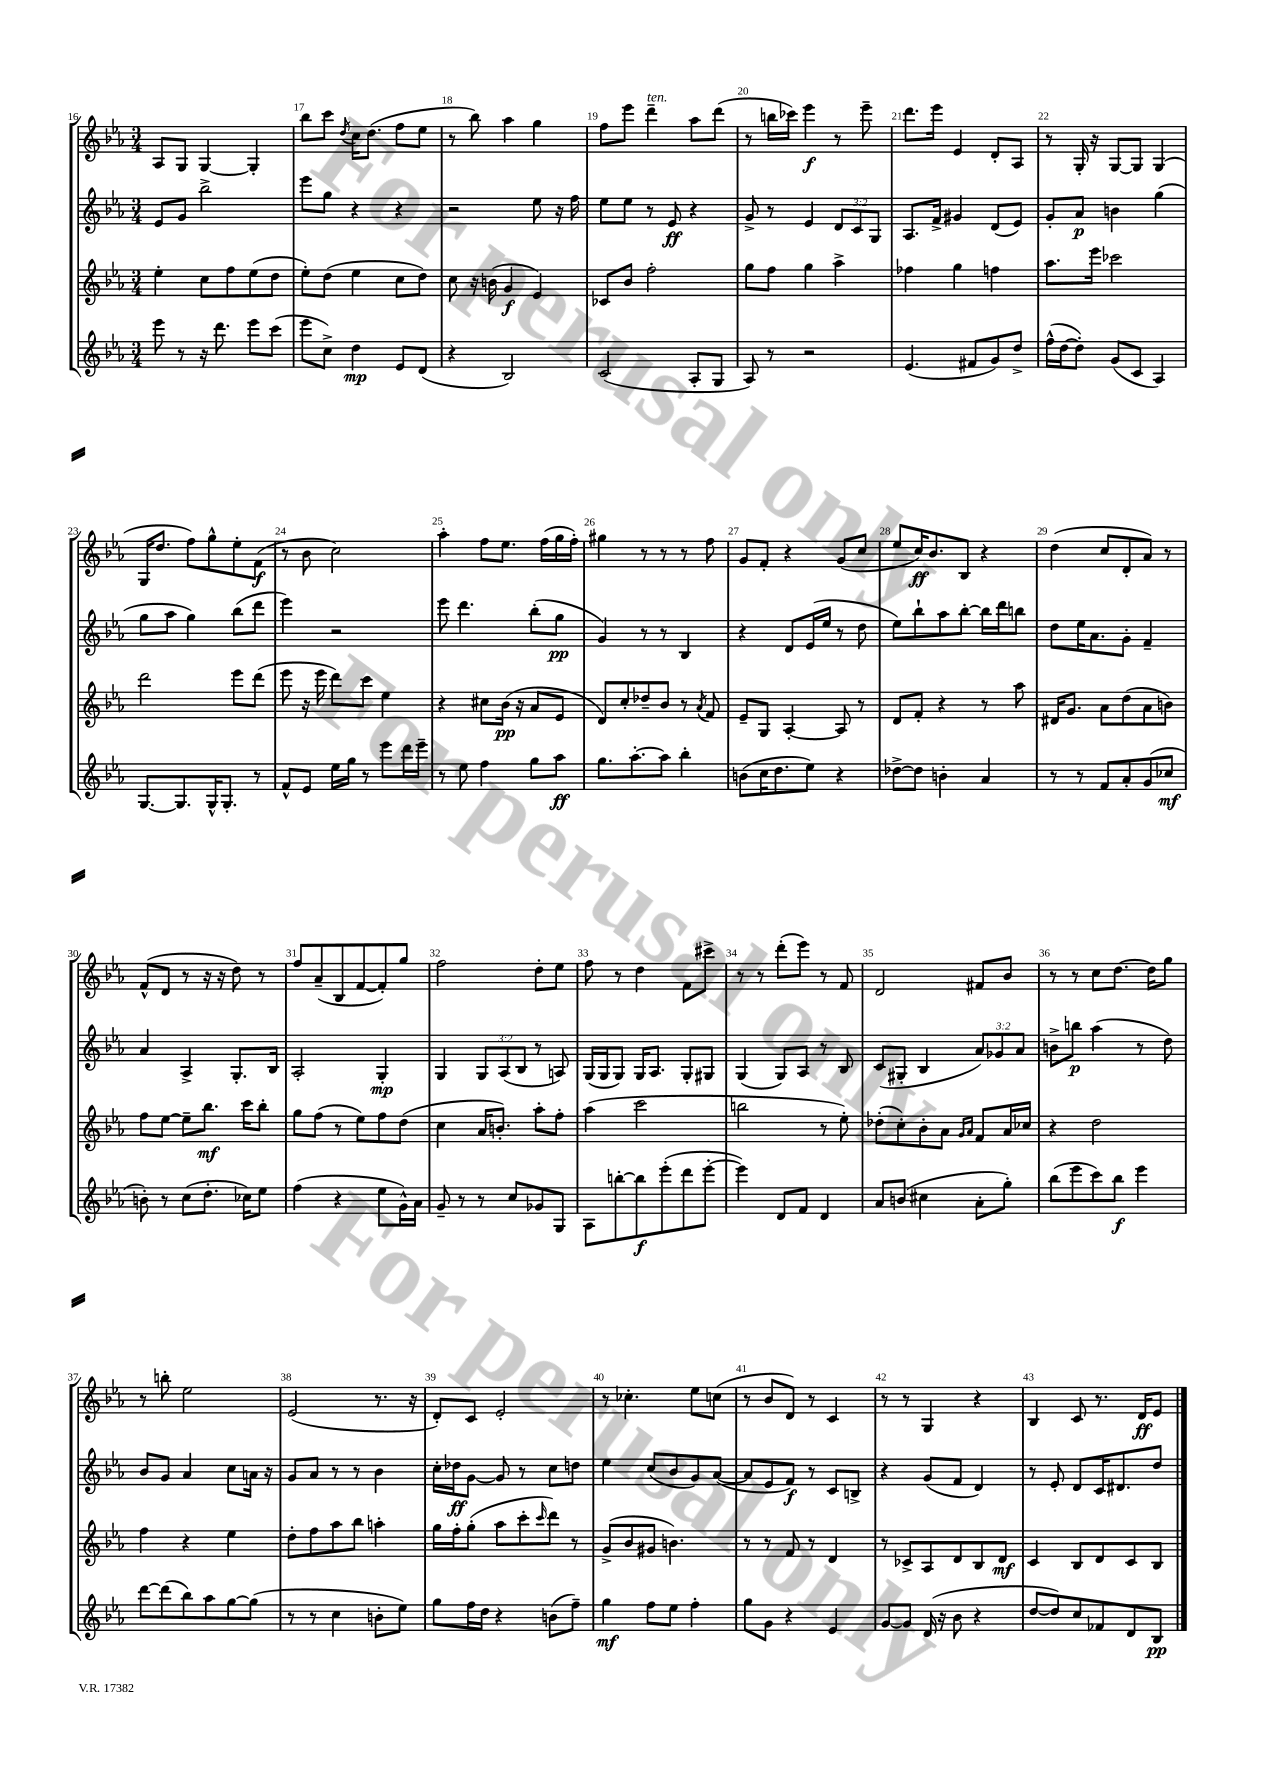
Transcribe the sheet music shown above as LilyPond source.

<<
\new StaffGroup <<
\new Staff = "s0" {
    \clef treble \key ees \major \numericTimeSignature \time 3/4
    aes8 g8 g4~ g4-. |
    bes''8 c'''8 \acciaccatura { d''8 } c''16 d''8.( f''8 ees''8 |
    r8 bes''8) aes''4 g''4 |
    f''8 ees'''8 d'''4--^\markup { \italic "ten." } aes''8 d'''8( |
    r8 b''16 ces'''16) ees'''4\f r8 ees'''8-- |
    d'''8. ees'''16 ees'4 d'8-. aes8 |
    r8 g16-. r16 g8~ g8 g4( |
    g16 d''8. f''8) g''8-^ ees''8-. f'8\f( |
    r8 bes'8 c''2) |
    aes''4-. f''8 ees''8. f''16( g''16 f''16-.) |
    gis''4 r8 r8 r8 f''8 |
    g'8 f'8-. r4 g'8( c''8 |
    ees''8 c''16\ff) bes'8. bes8 r4 |
    d''4( c''8 d'8-. aes'8) r8 |
    f'8-^( d'8 r8 r16 r16 d''8) r8 |
    f''8 aes'8--( bes8 f'8~ f'8-.) g''8 |
    f''2 d''8-. ees''8 |
    f''8 r8 d''4 f'8 cis'''8-> |
    r8 r8 d'''8-.( ees'''8) r8 f'8 |
    d'2 fis'8 bes'8 |
    r8 r8 c''8 d''8.~ d''16 g''8 |
    r8 b''8-. ees''2 |
    ees'2( r8. r16 |
    d'8-.) c'8 ees'2-. |
    r8 ces''4.-. ees''8 c''8( |
    r8 bes'8 d'8) r8 c'4 |
    r8 r8 g4 r4 |
    bes4 c'8 r8. d'16\ff ees'8 \bar "|." |
}
\new Staff = "s1" {
    \clef treble \key ees \major \numericTimeSignature \time 3/4 \override Staff.TupletNumber.text = #tuplet-number::calc-fraction-text
    ees'8 g'8 bes''2-> |
    ees'''8 g''8 r4 r4 |
    r2 ees''8 r16 f''16 |
    ees''8 ees''8 r8 ees'8\ff r4 |
    g'8-> r8 ees'4 \tuplet 3/2 { d'8 c'8 g8 } |
    aes8. f'16-> gis'4 d'8( ees'8) |
    g'8-. aes'8\p b'4 g''4( |
    g''8 aes''8 g''4) bes''8( d'''8 |
    ees'''4) r2 |
    ees'''8 d'''4. bes''8-.( g''8\pp |
    g'4) r8 r8 bes4 |
    r4 d'8 ees'16( ees''16 r8 d''8 |
    ees''8) bes''8-! aes''8 bes''8~-. bes''16 d'''16 b''8 |
    d''8 ees''16 aes'8. g'8-. f'4-- |
    aes'4 aes4-> g8.-. bes16 |
    aes2-. g4-.\mp |
    g4 \tuplet 3/2 { g8 aes8( bes8 } r8 a8) |
    g16( g16 g8) g16 aes8. g8-. gis8 |
    g4( g8) aes8 r8 bes8 |
    c'8( gis8-. bes4 \tuplet 3/2 { aes'8) ges'8 aes'8 } |
    b'8-> b''8\p aes''4( r8 d''8) |
    bes'8 g'8 aes'4 c''8 a'16 r16 |
    g'8 aes'8 r8 r8 bes'4 |
    c''16-. des''16\ff g'8~ g'8 r8 c''8 d''8 |
    ees''4 c''8( bes'8 g'8) aes'8~( |
    aes'8 ees'8 f'8\f) r8 c'8 b8-> |
    r4 g'8( f'8 d'4) |
    r8 ees'8-. d'8 c'16 dis'8. d''8 \bar "|." |
}
\new Staff = "s2" {
    \clef treble \key ees \major \numericTimeSignature \time 3/4
    ees''4-. c''8 f''8 ees''8( d''8 |
    ees''8-.) d''8( ees''4 c''8 d''8) |
    c''8 r16 b'16( g'4\f ees'4) |
    ces'8 bes'8 f''2-. |
    g''8 f''8 g''4 aes''4-> |
    fes''4 g''4 f''4 |
    aes''8. ees'''16 ces'''2 |
    d'''2 ees'''8 d'''8( |
    ees'''8 r16 ees'''16 d'''8) c'''8 ees''4 |
    r4 cis''8 bes'16\pp( r16 aes'8 ees'8 |
    d'8) c''8-. des''8-- bes'8 r8 \acciaccatura { aes'8 } f'8 |
    ees'8-- g8 aes4~-. aes8 r8 |
    d'8 f'8-. r4 r8 aes''8 |
    dis'16 g'8. aes'8 d''8( aes'8 b'8) |
    f''8 ees''8~ ees''8-- bes''8.\mf c'''16 bes''8-. |
    g''8 f''8( r8 ees''8) f''8 d''8( |
    c''4 aes'16 b'8.-.) aes''8-. f''8-. |
    aes''4( c'''2 |
    b''2 r8 ees''8-.) |
    des''8-.( c''8-.) bes'8-. aes'8 \grace { g'16 aes'16 } f'8 aes'16 ces''16 |
    r4 d''2 |
    f''4 r4 ees''4 |
    d''8-. f''8 aes''8 bes''8 a''4-. |
    g''16 f''16-. g''8-.( aes''8 c'''8-. \grace { c'''16 } d'''8) r8 |
    g'8->( bes'8 gis'8 b'4.) |
    r8 r8 f'8 r8 d'4 |
    r8 ces'8-> aes8 d'8 bes8 d'8\mf |
    c'4 bes8 d'8 c'8 bes8 \bar "|." |
}
\new Staff = "s3" {
    \clef treble \key ees \major \numericTimeSignature \time 3/4
    ees'''8 r8 r16 d'''8. ees'''8 c'''8( |
    ees'''8 c''8->) d''4\mp ees'8 d'8( |
    r4 bes2) |
    c'2( aes8-. g8 |
    aes8) r8 r2 |
    ees'4.( fis'8 g'8) d''8-> |
    f''16-^( d''16~ d''8-.) g'8( c'8 aes4) |
    g8.~ g8. g16-^ g8.-. r8 |
    f'8-^ ees'8 ees''16 g''16 r8 ees'''8 d'''16 ees'''16-- |
    r8 ees''8 f''4 g''8 aes''8\ff |
    g''8. aes''8.~-. aes''8 bes''4-. |
    b'8( c''16 d''8. ees''8) r4 |
    des''8~-> des''8 b'4-. aes'4 |
    r8 r8 f'8 aes'8-. g'8( ces''8\mf |
    b'8-.) r8 c''8( d''8.-. ces''16) ees''8 |
    f''4( r4 ees''8 g'16-^) aes'16 |
    g'8-- r8 r8 c''8 ges'8 g8 |
    aes8 b''8~-. b''8\f ees'''8-.( d'''8 ees'''8~-. |
    ees'''4) d'8 f'8 d'4 |
    aes'8 b'8( cis''4 aes'8-. g''8-.) |
    bes''8( ees'''8 c'''8) bes''8\f ees'''4 |
    d'''8~ d'''8( bes''8) aes''8 g''8~ g''8( |
    r8 r8 c''4 b'8-. ees''8) |
    g''8 f''16 d''16 r4 b'8( f''8--) |
    g''4\mf f''8 ees''8 f''4-. |
    g''8 g'8 r4 ees'4 |
    g'8~ g'8 d'16( r16 bes'8 r4 |
    d''8~ d''8) c''8 fes'8 d'8 bes8\pp \bar "|." |
}
>>
>>
\layout { \context { \Score currentBarNumber = #16 \override BarNumber.break-visibility = ##(#f #t #t) barNumberVisibility = #all-bar-numbers-visible } }
